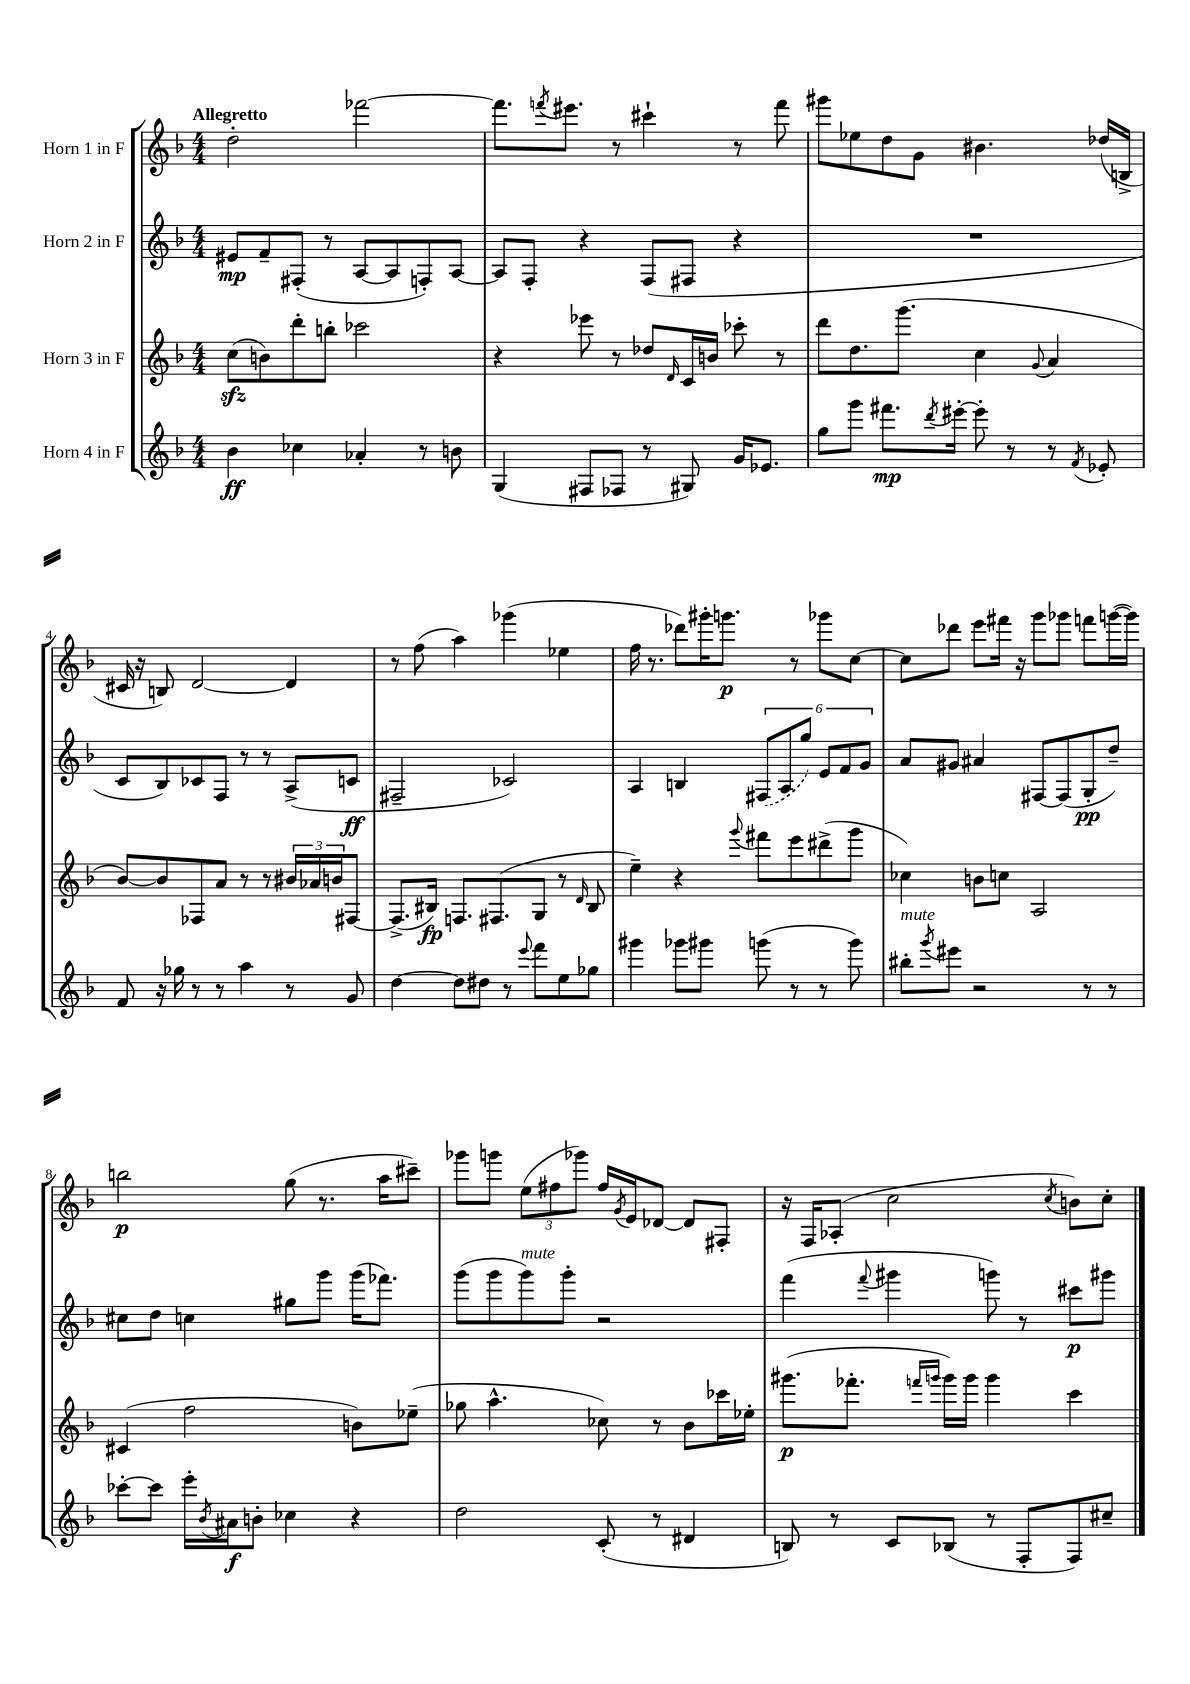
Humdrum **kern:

**kern	**kern	**kern	**kern
*staff4	*staff3	*staff2	*staff1
*clefG2	*clefG2	*clefG2	*clefG2
*k[b-]	*k[b-]	*k[b-]	*k[b-]
*M4/4	*M4/4	*M4/4	*M4/4
4b-\	(8cc\L	8e#/L	2dd'\
.	8b\)	8f~/	.
4cc-\	8ddd'\	(8F#'/J	.
.	8bb'\J	8r	.
4a-'/	2ccc-\	[8A/L	[2fff-\
.	.	8A/]	.
8r	.	8F'/)	.
8b\	.	[8A/J	.
=	=	=	=
(4G/	4r	8A/]L	8.fff-\]L
.	.	8F'/J	.
.	.	.	8qfff/
.	.	.	8.eee#\J
8F#/L	8eee-\	4r	.
8F-/J	8r	.	8r
8r	8dd-/L	(8F/L	4ccc#`\
.	16qqd/	.	.
8G#/)	16c/L	8F#/J	.
.	16b/JJ	.	.
16g/LK	8ccc-'\	4r	8r
8.e-/J	.	.	.
.	8r	.	8fff\
=	=	=	=
8gg\L	8ddd\L	1r	8ggg#\L
8ggg\J	8.dd\	.	8ee-\
8.fff#\L	.	.	8dd\
.	(8.ggg\J	.	.
.	.	.	8g\J
8qddd/	.	.	.
[16eee#'\Jk	.	.	.
8eee#'\]	4cc\	.	4.b#\
8r	.	.	.
.	8qqg/	.	.
8r	4a/	.	.
8qf/	.	.	.
8e-'/	.	.	(16dd-/LL
.	.	.	16B^/JJ
=	=	=	=
8f/	[8b-/L)	8c/L	16c#/
.	.	.	16r
16r	8b-/]	8B-/)	8B/)
16gg-\	.	.	.
8r	8F-/	8c-/	[2d/
8r	8a/J	8F/J	.
4aa\	8r	8r	.
.	8r	8r	.
8r	24b#/LL	(8A^/L	4d/]
.	24a-/	.	.
.	24b/J	.	.
8g/	[8F#/J	8c/J	.
=	=	=	=
[4dd\	(8.F#^/]L	2F#~/	8r
.	.	.	(8ff\
.	16B#/Jk)	.	.
8dd\]L	8.F/L	.	4aa\)
8dd#\J	.	.	.
.	(8.F#/	.	.
8r	.	2c-/)	(4ggg-\
8qqeee/	.	.	.
8fff\L	8G/J	.	.
8ee\	8r	.	4ee-\
.	16qqd/	.	.
8gg-\J	8B#/	.	.
=	=	=	=
4ggg#\	4ee~\)	4A/	16ff\
.	.	.	8.r
8ggg-\L	4r	4B/	8ddd-\L)
8ggg#\J	.	.	16ggg#'\K
.	.	.	8.ggg\J
.	8qqggg/	.	.
(8ggg\	8fff#\L	(12F#/L	.
.	.	12A/	.
8r	8eee\	.	8r
.	.	12gg/J)	.
8r	(8ddd#^\	12e/L	8ggg-\L
.	.	12f/	.
8ggg\)	8ggg\J	.	[8cc\J
.	.	12g/J	.
=	=	=	=
8bb#'\L	4cc-\)	8a/L	8cc\]L
8qggg/	.	.	.
8eee#\J	.	8g#/J	8ddd-\J
2r	8b\L	4a#/	8eee\L
.	8cc\J	.	16fff#\Jk
.	.	.	16r
.	2A/	[8F#/L	8ggg\L
.	.	(8F#/]	8ggg-\J
8r	.	8G'/	8fff\L
8r	.	8dd~/J)	([16ggg\L
.	.	.	16ggg\]JJ)
=	=	=	=
[8ccc-'\L	(4c#/	8cc#\L	2bb\
8ccc-\]J	.	8dd\J	.
16eee'\LL	2ff\	4cc\	.
8qb-/	.	.	.
16a#\J	.	.	.
8b'\J	.	.	.
4cc-\	.	8gg#\L	(8gg\
.	.	8ggg\J	8.r
4r	8b\L)	(16ggg\LK	.
.	.	8.fff-\J)	16aa\LK
.	(8ee-~\J	.	8ccc#~\J)
=	=	=	=
2dd\	8gg-\	(8ggg\L	8ggg-\L
.	4.aa^^\	8ggg\	8ggg\J
.	.	8ggg\)	(12ee\L
.	.	.	12ff#\
.	.	8ggg'\J	.
.	.	.	12ggg-\J)
(8c'/	8cc-\)	2r	16ff#/LL
.	.	.	8qg/
.	.	.	16e/J
8r	8r	.	[8d-/J
4d#/	8b-\L	.	8d-/]L
.	16ccc-\L	.	8F#'/J
.	16ee-'\JJ	.	.
=	=	=	=
8B/)	(8.ggg#\L	(4fff\	16r
.	.	.	16F/LK
8r	.	.	(8A-'/J
.	8.fff-'\J	.	.
.	.	8qqfff/	.
8c/L	.	4ggg#\	2cc\
.	16qqfff/LL	.	.
.	16qqggg/JJ	.	.
(8B-/J	16ggg\LL)	.	.
.	16ggg\JJ	.	.
8r	4ggg\	8ggg\)	.
8F'/L	.	8r	.
.	.	.	8qcc/
8F/)	4ccc\	8ccc#\L	8b\L)
8cc#~/J	.	8ggg#\J	8cc'\J
==	==	==	==
*-	*-	*-	*-
